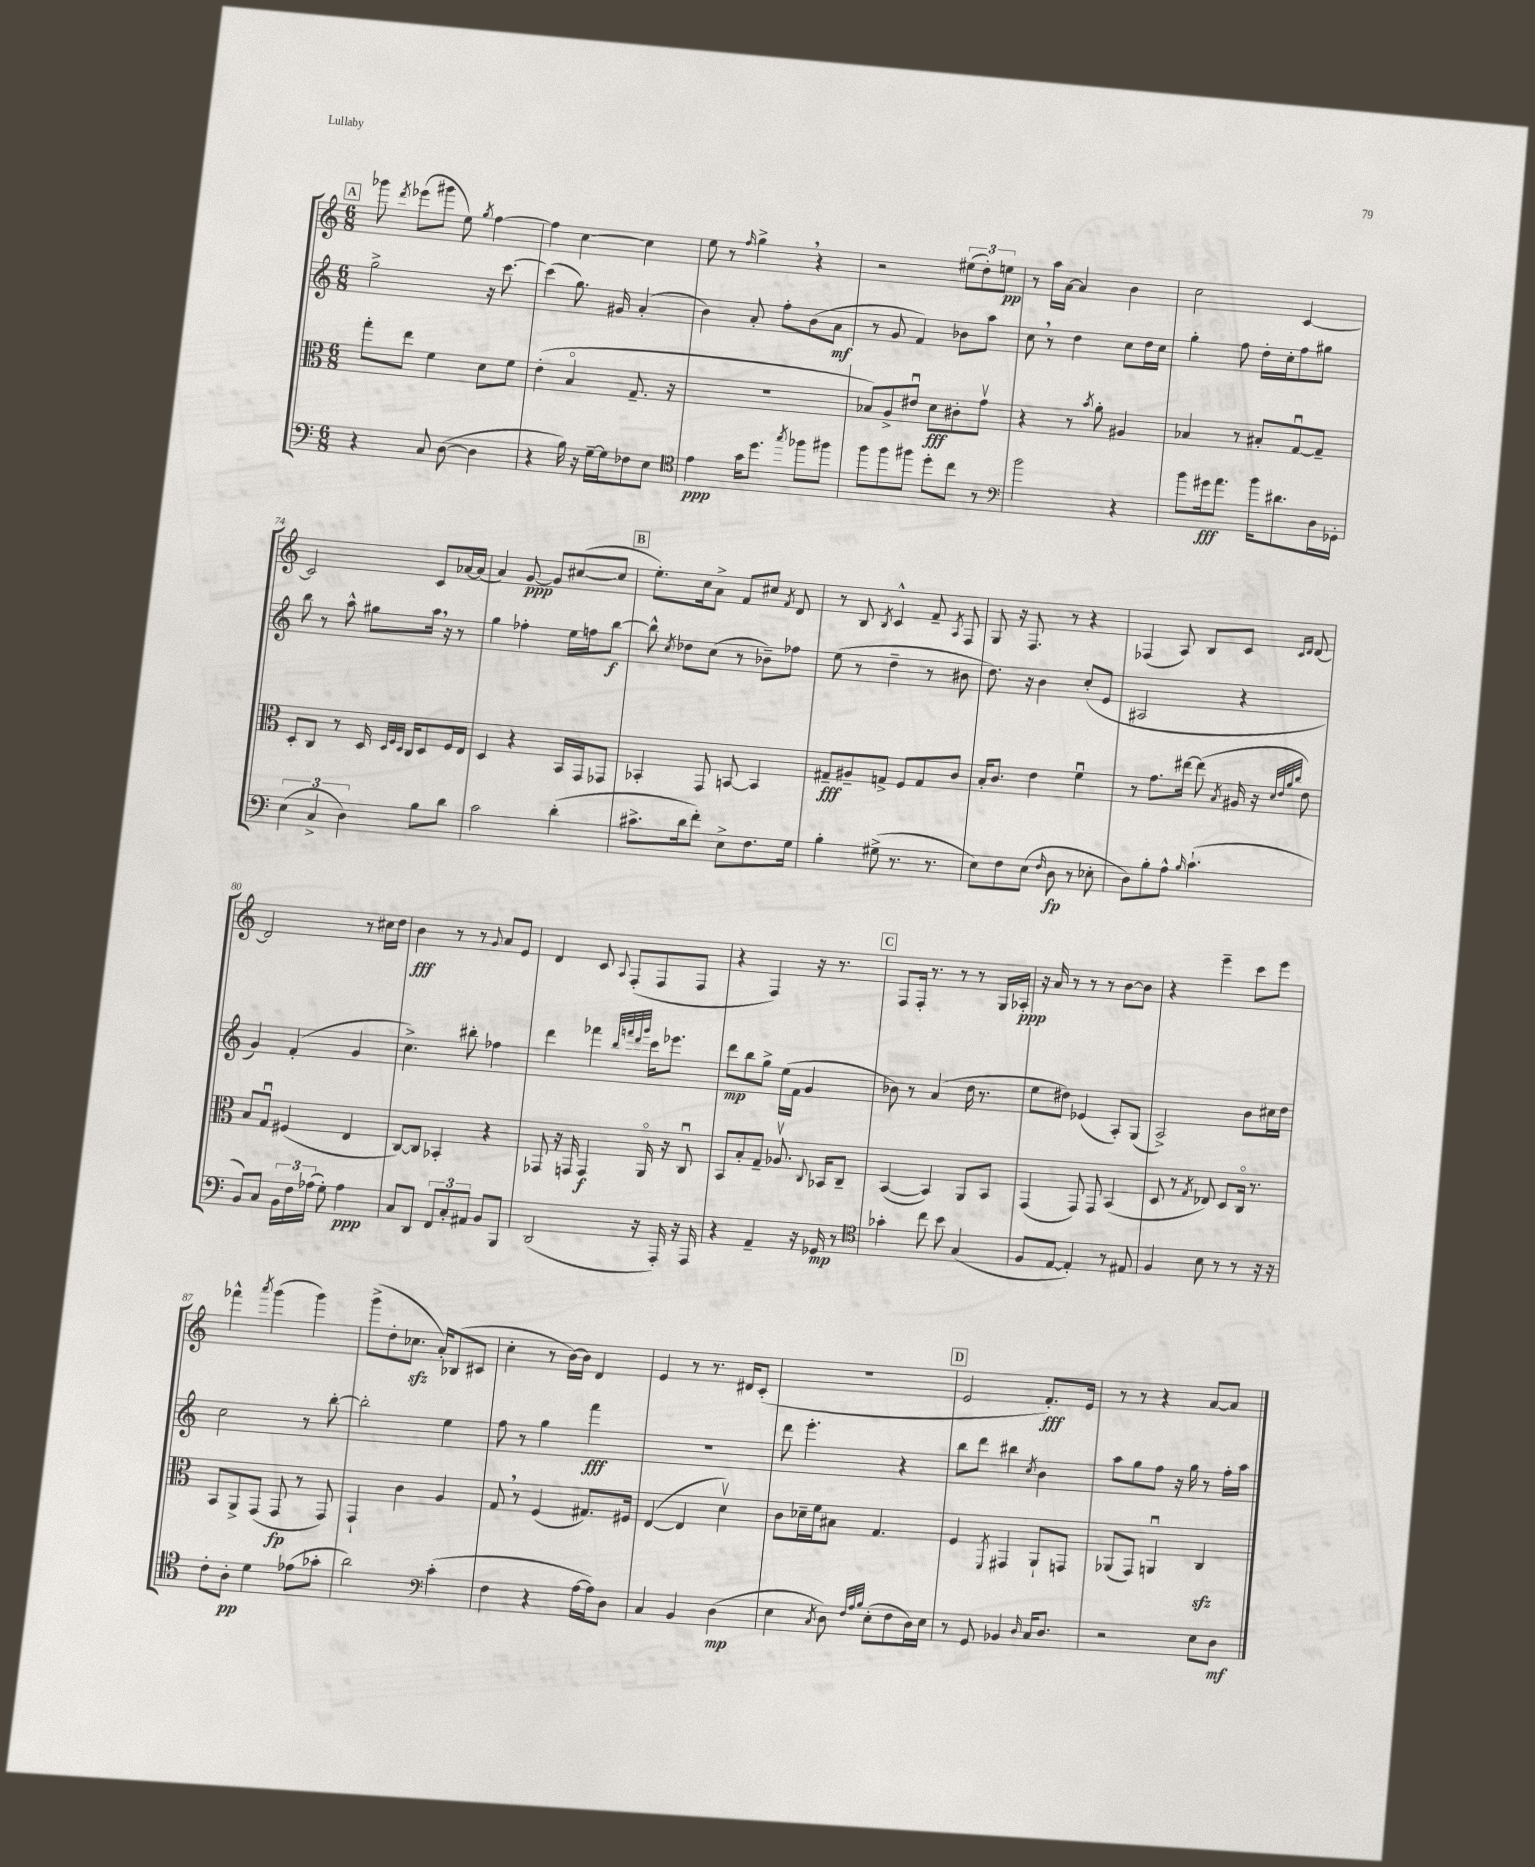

**kern	**kern	**kern	**kern
*staff4	*staff3	*staff2	*staff1
*clefF4	*clefC3	*clefG2	*clefG2
*k[]	*k[]	*k[]	*k[]
*M6/8	*M6/8	*M6/8	*M6/8
4r	8gg'	2gg^	8ggg-
.	.	.	8qddd
.	8ee	.	(8eee-
8C	4f	.	8ggg#
([8D	.	.	8ee)
.	.	.	8qgg
4D]	8d	16r	[4ff
.	.	[8.ccc	.
.	8f	.	.
=	=	=	=
4r	(4e'	(4ccc]	4ff]
16B)	4Bo	8.gg)	[4cc
16r	.	.	.
[16G~	.	.	.
16G]	.	16g#	.
8F-	8.G~	(4a'	4cc]
8E	.	.	.
.	16r	.	.
=	=	=	=
*clefC4	*	*	*
4e	2.r	4b)	8ee
.	.	.	8r
.	.	.	16qqff
16g	.	8a'	4gg^
8.dd	.	.	.
.	.	8ff'	.
8qgg	.	.	.
8ff-	.	(8b	4r
8ff#	.	8a	.
=	=	=	=
8ff	8B-)	8r	2r
8ff	8A^	8g	.
8ff#	8e#u	4f)	.
8dd'	8d	.	.
8cc	8c#'	8b-	(12ee#
.	.	.	12dd')
8r	8gv	8aa	.
.	.	.	12ee
=	=	=	=
*clefF4	*	*	*
2b	4r	8cc	8r
.	.	8r	16aa
.	.	.	[16a
.	8r	4dd	4a]
.	8qb	.	.
.	8a'	.	.
4r	4A#	8cc	4b
.	.	16dd	.
.	.	16cc	.
=	=	=	=
8b	4B-	4gg'	2cc
16g#	.	.	.
8.a	.	.	.
.	8r	8ff	.
16b	8B#'	16dd'	.
8.d#	.	16cc'	.
.	[8Gu	8ff	[4c
16D	8G~]	8gg#	.
16GG-'	.	.	.
=	=	=	=
(6E	8D'	8bb	2c]
.	8C	8r	.
6C^	.	.	.
.	8r	8aa^^	.
6D)	.	.	.
.	16D	8gg#	.
.	32qqD	.	.
.	32qqF	.	.
.	32qqD	.	.
.	16C	.	.
8B	8D	16aa	8c
.	.	16r	.
8d	16F	8r	[16a-
.	16E	.	(16a-]
=	=	=	=
2c	4D	4gg	4a)
.	4r	4ff-'	[8g
.	.	.	8g]
(4d'	16BB	16ee	([8cc#
.	16GG	16ff	.
.	8GG-	[8bb	8cc#]
=	=	=	=
8.c#^	4BB-'	8bb^^]	8.ee')
.	.	8qcc	.
.	.	8dd-	.
16d	.	.	16cc
8f')	8GG	(8cc	8a^
8E^	[8BB	8r	8f
8.F	4BB]	8b-~)	8cc#
.	.	.	8qf
.	.	8ff-	8d
16G	.	.	.
=	=	=	=
4B'	8G#~	(8ee	8r
.	8A#~	8r	8B
.	.	.	8qB
(8G#^	8G^	4dd~	4c^^
8.r	8F	.	.
.	8G	8r	8f~
8.r	.	.	.
.	.	.	8qA
.	8c	8b#	8F
=	=	=	=
8E)	16B'	8.dd)	8G
.	8.c	.	.
8F	.	.	16r
.	.	16r	8.F
(8E	4e	4b	.
16qqF	.	.	.
8D	.	.	8r
8r	4fu	(8cc'	4r
8E-'	.	8e	.
=	=	=	=
8D)	8r	2A#	(4F-
8B'	8.g	.	.
8A^^	.	.	8A)
.	[16ee#	.	.
16qqB	.	.	.
(4.c`	(8ee#]	.	8B
.	8qB	.	.
.	16A#	4r	8c
.	16r	.	.
.	32qqd	.	.
.	32qqe	.	.
.	32qqa	.	16qqc
.	32qqcc	.	16qqd
.	8e)	.	[8d
=	=	=	=
8BB)	8B	4g)	2d]
8C	8Gu	.	.
24BB	(4F#	(4f'	.
24F	.	.	.
(24A-	.	.	.
8G')	.	.	.
4A-	4E	4g	8r
.	.	.	16cc#
.	.	.	16dd
=	=	=	=
8C	[8C)	4.cc^)	4b
8DD	8C]	.	.
12FF	4BB-'	.	8r
12C'	.	.	.
.	.	8bb#'	8r
12AA#	.	.	.
.	.	.	8qqg
8BB	4r	4ff-	8a
8BBB	.	.	8e
=	=	=	=
(2DD	8GG-	4ddd	4d
.	16r	.	.
.	16GG	.	.
.	4GG	4fff-	8c
.	.	.	8qqA
.	.	.	(8F'
.	.	32qqbb	.
.	.	32qqfff	.
.	.	32qqddd	.
.	.	32qqggg	.
16r	16AAo	16ccc	8F
16AAA')	16r	8.eee-	.
16r	8Cu	.	8F
16AAA	.	.	.
=	=	=	=
4r	8BB	8ddd	4r
.	8B'	8bb	.
4AA~	8G~	8gg^	4F)
.	8.A-v	(16ee	.
.	.	16f	.
16r	.	4g	16r
.	8qqC	.	.
16GG-	16BB-	.	8.r
8r	8C~	.	.
=	=	=	=
*clefC4	*	*	*
4g-'	([4BB	8b-)	8F
.	.	8r	16F'
.	.	.	8.r
8cc	4BB])	(4a	.
8b	.	.	8r
(4G	8AA	16dd	8r
.	.	8.r	.
.	8BB	.	16G
.	.	.	16A-'
=	=	=	=
8F	(4GG	8ee	16r
.	.	.	16a
[8E	.	8dd#)	8r
4E'])	8GG)	(4e-	8r
.	8GG	.	8r
8r	(4BB	8A')	[8b
8E#	.	(8G	8b]
=	=	=	=
4F	8D	2A^)	4r
.	8r	.	.
.	8qG	.	.
8B	8E-)	.	4eee~
8r	8D	.	.
8r	16Co	8b	8ccc
.	8.r	.	.
16r	.	16cc#	8eee
16r	.	16dd	.
=	=	=	=
8c'	8BB	2cc	4fff-^^
8A'	8AA^	.	.
.	.	.	8qaaa
4d	(8GG	.	(4ggg
.	8GG	.	.
(8e-	8r	8r	4ggg)
8g-'	8GG)	[8bb'	.
=	=	=	=
2a)	4GG`	2bb']	(8ggg^
.	.	.	8dd'
.	4c	.	8.cc-
.	.	.	16a')
*clefF4	*	*	*
(4c'	4A	4ee	(8B-
.	.	.	8c#
=	=	=	=
4F	8G	8ff	4cc'
.	8r	8r	.
4r	(4F	4gg	8r
.	.	.	[16b)
.	.	.	16b]
[16A	8.G#)	4fff	4d
16A])	.	.	.
8D	.	.	.
.	16F#	.	.
=	=	=	=
4C	([4E	2.r	4e
4BB	4E]	.	8r
.	.	.	8.r
(4D	4dv)	.	.
.	.	.	16d#
.	.	.	(8c'
=	=	=	=
4E	8c	8ddd	2.r
.	16d-~	4.eee'	.
.	16f	.	.
8qC	.	.	.
8D)	8B#	.	.
32qqF	.	.	.
32qqA	.	.	.
32qqB	.	.	.
(8E'	4.G	.	.
8F	.	4r	.
16D)	.	.	.
16E	.	.	.
=	=	=	=
8r	4F	8bb	2e
8GG	.	8ddd	.
.	8qFF	.	.
4BB-	4GG#	4bb#	.
16qqD	.	8qcc	.
16C	8AA`	4b	8.f')
8.D	.	.	.
.	8GG	.	.
.	.	.	16e
=	=	=	=
2r	(8AA-	8aa	8r
.	8GG)	8gg	8r
.	4AAu	8ff	4r
.	.	16r	.
.	.	16gg	.
8E	4C	8r	[8a
8D	.	16ff'	8a]
.	.	16aa	.
==	==	==	==
*-	*-	*-	*-
